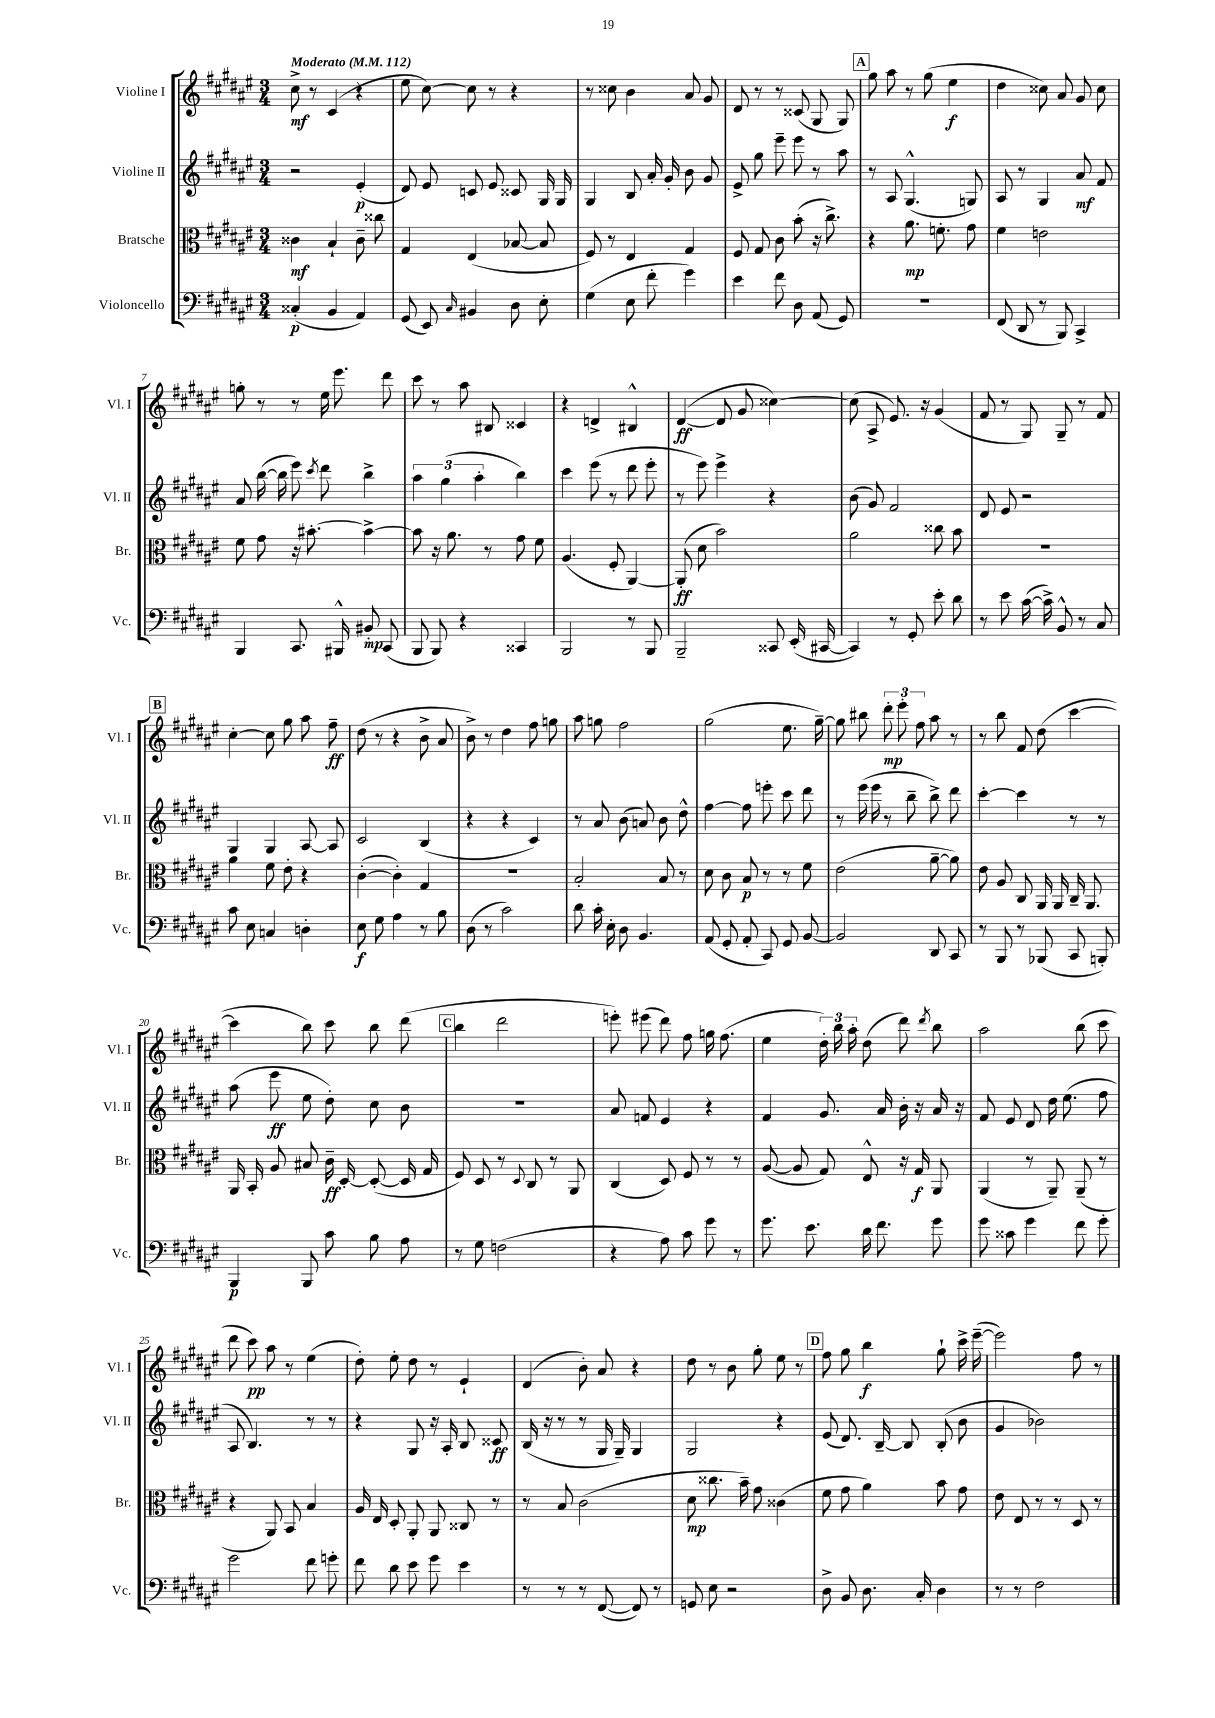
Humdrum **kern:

**kern	**dynam	**kern	**dynam	**kern	**dynam	**kern	**dynam
*part4	*part4	*part3	*part3	*part2	*part2	*part1	*part1
*staff4	*staff4	*staff3	*staff3	*staff2	*staff2	*staff1	*staff1
*I"Violoncello	*	*I"Bratsche	*	*I"Violine II	*	*I"Violine I	*
*I'Vc.	*	*I'Br.	*	*I'Vl. II	*	*I'Vl. I	*
*clefF4	*	*clefC3	*	*clefG2	*	*clefG2	*
*k[f#c#g#d#a#e#]	*	*k[f#c#g#d#a#e#]	*	*k[f#c#g#d#a#e#]	*	*k[f#c#g#d#a#e#]	*
*M3/4	*	*M3/4	*	*M3/4	*	*M3/4	*
*MM112	*	*MM112	*	*MM112	*	*MM112	*
=1	=1	=1	=1	=1	=1	=1	=1
!	!	!	!	!	!	!LO:TX:a:B:t=Moderato	!
(4C##X'/	p	4c##X\	mf	2r	.	8cc#^\	mf
.	.	.	.	.	.	8r	.
4BB/	.	4B`/	.	.	.	(4c#/	.
4AA#/)	.	8c##~\	.	(4e#'/	p	4r	.
.	.	8cc##X\	.	.	.	.	.
=2	=2	=2	=2	=2	=2	=2	=2
(8GG#/	.	4G#/	.	8d#/)	.	8ee#\	.
8EE#/)	.	.	.	8e#/	.	[8cc#\)	.
16qqC#/	.	.	.	.	.	.	.
4BB#X/	.	(4E#/	.	8cn/	.	8cc#\]	.
.	.	.	.	8e#/	.	8r	.
8D#\	.	[8B-X/	.	8c##X/	.	4r	.
8E#'\	.	8B-/]	.	16G#/	.	.	.
.	.	.	.	16G#/	.	.	.
=3	=3	=3	=3	=3	=3	=3	=3
(4G#\	.	8F#/)	.	4G#/	.	8r	.
.	.	8r	.	.	.	8cc##X\	.
8E#\	.	4E#/	.	8B/	.	4b\	.
8f#'\	.	.	.	16a#'/	.	.	.
.	.	.	.	16g#'/	.	.	.
4g#\)	.	4G#/	.	8b\	.	8a#/	.
.	.	.	.	8g#/	.	8g#/	.
=4	=4	=4	=4	=4	=4	=4	=4
4e#\	.	8F#/	.	8e#^/	.	8d#/	.
.	.	8G#/	.	8gg#\	.	8r	.
8f#\	.	8c#\	.	8eee#~\	.	8r	.
8D#\	.	(8b'\	.	8eee#\	.	(8c##X/	.
(8AA#/	.	16r	.	8r	.	8G#/	.
.	.	8.cc#^\)	.	.	.	.	.
8GG#/)	.	.	.	8aa#\	.	8G#/)	.
!!LO:REH:place=s1:t=A
=5	=5	=5	=5	=5	=5	=5	=5
2.r	.	4r	.	8r	.	8gg#\	.
.	.	.	.	8A#/	.	8aa#\	.
.	.	8.a#\	mp	(4.G#^^/	.	8r	.
.	.	.	.	.	.	(8gg#\	.
.	.	8.fn'\	.	.	.	.	.
.	.	.	.	.	.	4ee#\	f
.	.	8g#\	.	8Gn/)	.	.	.
=6	=6	=6	=6	=6	=6	=6	=6
(8FF#/	.	4f#\	.	8A#/	.	4dd#\	.
8DD#/	.	.	.	8r	.	.	.
8r	.	2en\	.	4G#/	.	8cc##X\)	.
8BBB/)	.	.	.	.	.	8a#/	.
4CC#^/	.	.	.	8a#/	mf	8g#/	.
.	.	.	.	8f#/	.	8cc##\	.
!!LO:LB:g=z
=7	=7	=7	=7	=7	=7	=7	=7
4BBB/	.	8f#\	.	8a#/	.	8ggn'\	.
.	.	8g#\	.	([16bb\	.	8r	.
.	.	.	.	16bb\]	.	.	.
8.CC#/	.	16r	.	8eee#\)	.	8r	.
.	.	[8.b#X'\	.	.	.	.	.
.	.	.	.	8qccc#/	.	.	.
.	.	.	.	8ddd#\	.	16ee#\	.
16BBB#X^^/	.	.	.	.	.	8.eee#\	.
8BB#X'/	mp	4b#^\_	.	4bb^\	.	.	.
(8CC#/	.	.	.	.	.	8ddd#\	.
=8	=8	=8	=8	=8	=8	=8	=8
8BBB/	.	8b#\]	.	6aa#\	.	8ccc#\	.
8BBB/)	.	16r	.	.	.	8r	.
.	.	.	.	(6gg#\	.	.	.
.	.	8.a#\	.	.	.	.	.
4r	.	.	.	.	.	8aa#\	.
.	.	.	.	6aa#'\	.	.	.
.	.	8r	.	.	.	8B#X/	.
4CC##X/	.	8g#\	.	4bb\)	.	4c##X/	.
.	.	8f#\	.	.	.	.	.
=9	=9	=9	=9	=9	=9	=9	=9
2BBB/	.	(4.A#/	.	4ccc#\	.	4r	.
.	.	.	.	(8eee#\	.	4dn^/	.
.	.	8F#'/	.	8r	.	.	.
8r	.	[4AA#/)	.	8ddd#\	.	4B#X^^/	.
8BBB/	.	.	.	8eee#'\	.	.	.
=10	=10	=10	=10	=10	=10	=10	=10
2BBB~/	.	(8AA#'/]	ff	8r	.	([4d#/	ff
.	.	8d#\	.	8eee#\)	.	.	.
.	.	2b\)	.	4eee#^\	.	8d#/]	.
.	.	.	.	.	.	8g#/	.
8CC##X/	.	.	.	4r	.	[4cc##X\)	.
(16EE#'/	.	.	.	.	.	.	.
[16CC#X/	.	.	.	.	.	.	.
=11	=11	=11	=11	=11	=11	=11	=11
4CC#/])	.	2a#\	.	(8b\	.	(8cc##\]	.
.	.	.	.	8g#/)	.	8A#^/	.
8r	.	.	.	2f#/	.	8.e#/)	.
8GG#'/	.	.	.	.	.	.	.
.	.	.	.	.	.	16r	.
8e#'\	.	8cc##X\	.	.	.	(4g#/	.
8d#\	.	8b\	.	.	.	.	.
=12	=12	=12	=12	=12	=12	=12	=12
8r	.	2.r	.	8d#/	.	8f#/	.
8e#\	.	.	.	8e#/	.	8r	.
([16c#\	.	.	.	2r	.	8G#/)	.
16c#^\])	.	.	.	.	.	.	.
8BB^^/	.	.	.	.	.	8G#~/	.
8r	.	.	.	.	.	8r	.
8C#/	.	.	.	.	.	8f#/	.
!!LO:LB:g=z
!!LO:REH:place=s1:t=B
=13	=13	=13	=13	=13	=13	=13	=13
8c#\	.	4a#\	.	4G#/	.	[4cc#'\	.
8E#\	.	.	.	.	.	.	.
4Cn/	.	8f#\	.	4G#/	.	8cc#\]	.
.	.	8e#'\	.	.	.	8gg#\	.
4Dn'\	.	4r	.	[8A#/	.	8aa#\	.
.	.	.	.	8A#/]	.	8ff#~\	ff
=14	=14	=14	=14	=14	=14	=14	=14
8E#\	f	([4c#'\	.	2c#/	.	(8dd#\	.
8G#\	.	.	.	.	.	8r	.
4A#\	.	4c#'\])	.	.	.	4r	.
8r	.	4G#/	.	(4B/	.	8b^\	.
8B\	.	.	.	.	.	8a#/	.
=15	=15	=15	=15	=15	=15	=15	=15
(8D#\	.	2.r	.	4r	.	8b^\)	.
8r	.	.	.	.	.	8r	.
2c#\)	.	.	.	4r	.	4dd#\	.
.	.	.	.	4c#/)	.	8ff#\	.
.	.	.	.	.	.	8ggn\	.
=16	=16	=16	=16	=16	=16	=16	=16
8d#\	.	2B'/	.	8r	.	8aa#\	.
16c#'\	.	.	.	8a#/	.	8ggn\	.
16E#'\	.	.	.	.	.	.	.
8D#\	.	.	.	(8b\	.	2ff#\	.
4.BB/	.	.	.	8an/)	.	.	.
.	.	8B/	.	8b\	.	.	.
.	.	8r	.	8dd#^^\	.	.	.
=17	=17	=17	=17	=17	=17	=17	=17
(8AA#/	.	8d#\	.	[4ff#\	.	(2gg#\	.
8GG#'/	.	8c#\	.	.	.	.	.
8AA#'/	.	8B/	p	8ff#\]	.	.	.
8CC#/)	.	8r	.	8eeen'\	.	.	.
8GG#/	.	8r	.	8ccc#\	.	8.ee#\	.
[8BB/	.	8f#\	.	8ddd#\	.	.	.
.	.	.	.	.	.	[16gg#~\)	.
=18	=18	=18	=18	=18	=18	=18	=18
2BB/]	.	(2e#\	.	8r	.	8gg#\]	.
.	.	.	.	(16eee#\	.	8bb#X\	.
.	.	.	.	16eee#\	.	.	.
.	.	.	.	8r	.	12ddd#'\	mp
.	.	.	.	.	.	12eee#'\	.
.	.	.	.	8bb~\	.	.	.
.	.	.	.	.	.	12ff#\	.
8DD#/	.	[8a#~\	.	8bb^\)	.	8aa#\	.
8CC#/	.	8a#\])	.	8ddd#\	.	8r	.
=19	=19	=19	=19	=19	=19	=19	=19
8r	.	8e#\	.	[4ccc#'\	.	8r	.
8BBB/	.	8A#/	.	.	.	8bb\	.
8r	.	8C#/	.	4ccc#\]	.	8f#/	.
(8BBB-X/	.	16AA#/	.	.	.	(8dd#\	.
.	.	16AA#/	.	.	.	.	.
8CC#/	.	16C#~/	.	8r	.	[4ccc#\	.
.	.	8.AA#/	.	.	.	.	.
8BBBn'/)	.	.	.	8r	.	.	.
!!LO:LB:g=z
=20	=20	=20	=20	=20	=20	=20	=20
4BBB/	p	16AA#/	.	(8aa#\	.	4ccc#\]	.
.	.	16BB'/	.	.	.	.	.
.	.	8A#/	.	8eee#\	ff	.	.
8BBB/	.	8B#X/	.	8ee#\	.	8bb\)	.
8c#\	.	16c#~\	ff	8dd#'\)	.	8ccc#\	.
.	.	[16D#'/	.	.	.	.	.
8B\	.	(8D#'/_	.	8cc#\	.	8bb\	.
8A#\	.	16D#/]	.	8b\	.	(8ddd#\	.
.	.	16G#/	.	.	.	.	.
!!LO:REH:place=s1:t=C
=21	=21	=21	=21	=21	=21	=21	=21
8r	.	8F#/)	.	2.r	.	4bb\	.
8G#\	.	8D#/	.	.	.	.	.
(2Fn\	.	8r	.	.	.	2ddd#\	.
.	.	8qqD#/	.	.	.	.	.
.	.	8C#/	.	.	.	.	.
.	.	8r	.	.	.	.	.
.	.	8AA#/	.	.	.	.	.
=22	=22	=22	=22	=22	=22	=22	=22
4r	.	(4C#/	.	8a#/	.	8eeen'\)	.
.	.	.	.	8fn/	.	(8eee#X\	.
8A#\)	.	8D#/)	.	4e#/	.	8ddd#\)	.
8c#\	.	8F#/	.	.	.	8ff#\	.
8g#\	.	8r	.	4r	.	16ggn\	.
.	.	.	.	.	.	(8.ff#\	.
8r	.	8r	.	.	.	.	.
=23	=23	=23	=23	=23	=23	=23	=23
8.g#\	.	([8A#/	.	4f#/	.	4ee#\	.
.	.	8A#/]	.	.	.	.	.
8.e#\	.	.	.	.	.	.	.
.	.	8G#/)	.	8.g#/	.	24dd#'\)	.
.	.	.	.	.	.	24bb\	.
.	.	.	.	.	.	24aa#'\	.
16d#\	.	8E#^^/	.	.	.	(8dd#\	.
8.f#\	.	.	.	16a#/	.	.	.
.	.	16r	.	16b'\	.	8ddd#\)	.
.	.	16G#/	f	16r	.	.	.
.	.	.	.	.	.	8qddd#/	.
8g#\	.	8AA#/	.	16a#/	.	8bb\	.
.	.	.	.	16r	.	.	.
=24	=24	=24	=24	=24	=24	=24	=24
8g#\	.	(4AA#/	.	8f#/	.	2aa#\	.
8c##X\	.	.	.	8e#/	.	.	.
4g#\	.	8r	.	8d#/	.	.	.
.	.	8AA#~/)	.	16dd#\	.	.	.
.	.	.	.	(8.ee#\	.	.	.
8f#\	.	(8AA#~/	.	.	.	(8bb\	.
8g#'\	.	8r	.	8ff#\	.	8ccc#\	.
!!LO:LB:g=z
=25	=25	=25	=25	=25	=25	=25	=25
2g#\	.	4r	.	8A#/	.	8ddd#\	.
.	.	.	.	4.B/)	.	8ccc#\)	pp
.	.	8AA#/)	.	.	.	8aa#\	.
.	.	8BB/	.	.	.	8r	.
8f#\	.	4B/	.	8r	.	(4ee#\	.
8gn'\	.	.	.	8r	.	.	.
=26	=26	=26	=26	=26	=26	=26	=26
8f#\	.	16A#/	.	4r	.	8dd#'\)	.
.	.	16E#/	.	.	.	.	.
8d#\	.	8D#'/	.	.	.	8ee#'\	.
8e#\	.	8AA#'/	.	8G#/	.	8dd#\	.
8g#\	.	8AA#/	.	16r	.	8r	.
.	.	.	.	16A#'/	.	.	.
4e#\	.	8C##X/	.	8B/	.	4e#`/	.
.	.	8r	.	8c##X/	ff	.	.
=27	=27	=27	=27	=27	=27	=27	=27
8r	.	8r	.	(16B/	.	(4d#/	.
.	.	.	.	16r	.	.	.
8r	.	8B/	.	8r	.	.	.
8r	.	(2c#\	.	8r	.	8b'\)	.
([8FF#/	.	.	.	16G#/	.	8a#/	.
.	.	.	.	16G#~/)	.	.	.
8FF#/])	.	.	.	4G#/	.	4r	.
8r	.	.	.	.	.	.	.
=28	=28	=28	=28	=28	=28	=28	=28
8GGn/	.	8d#\	mp	2G#/	.	8dd#\	.
8E#\	.	8.cc##X\	.	.	.	8r	.
2r	.	.	.	.	.	8b\	.
.	.	16b~\)	.	.	.	.	.
.	.	8g#\	.	.	.	8gg#'\	.
.	.	(4c##X\	.	4r	.	8ee#\	.
.	.	.	.	.	.	8r	.
!!LO:REH:place=s1:t=D
=29	=29	=29	=29	=29	=29	=29	=29
8D#^\	.	8f#\	.	(8e#/	.	8ff#\	.
8BB/	.	8g#\	.	8.d#/)	.	8gg#\	.
8.D#\	.	4a#\)	.	.	.	4bb\	f
.	.	.	.	[16B~/	.	.	.
.	.	.	.	8B/]	.	.	.
16C#'/	.	.	.	.	.	.	.
4D#\	.	8b\	.	(8B'/	.	8gg#`\	.
.	.	8g#\	.	8b\	.	16ccc#^\	.
.	.	.	.	.	.	([16eee#~\	.
=30	=30	=30	=30	=30	=30	=30	=30
8r	.	8e#\	.	4g#/	.	2eee#\])	.
8r	.	8E#/	.	.	.	.	.
2F#\	.	8r	.	2b-X\)	.	.	.
.	.	8r	.	.	.	.	.
.	.	8D#/	.	.	.	8ff#\	.
.	.	8r	.	.	.	8r	.
==	==	==	==	==	==	==	==
*-	*-	*-	*-	*-	*-	*-	*-
